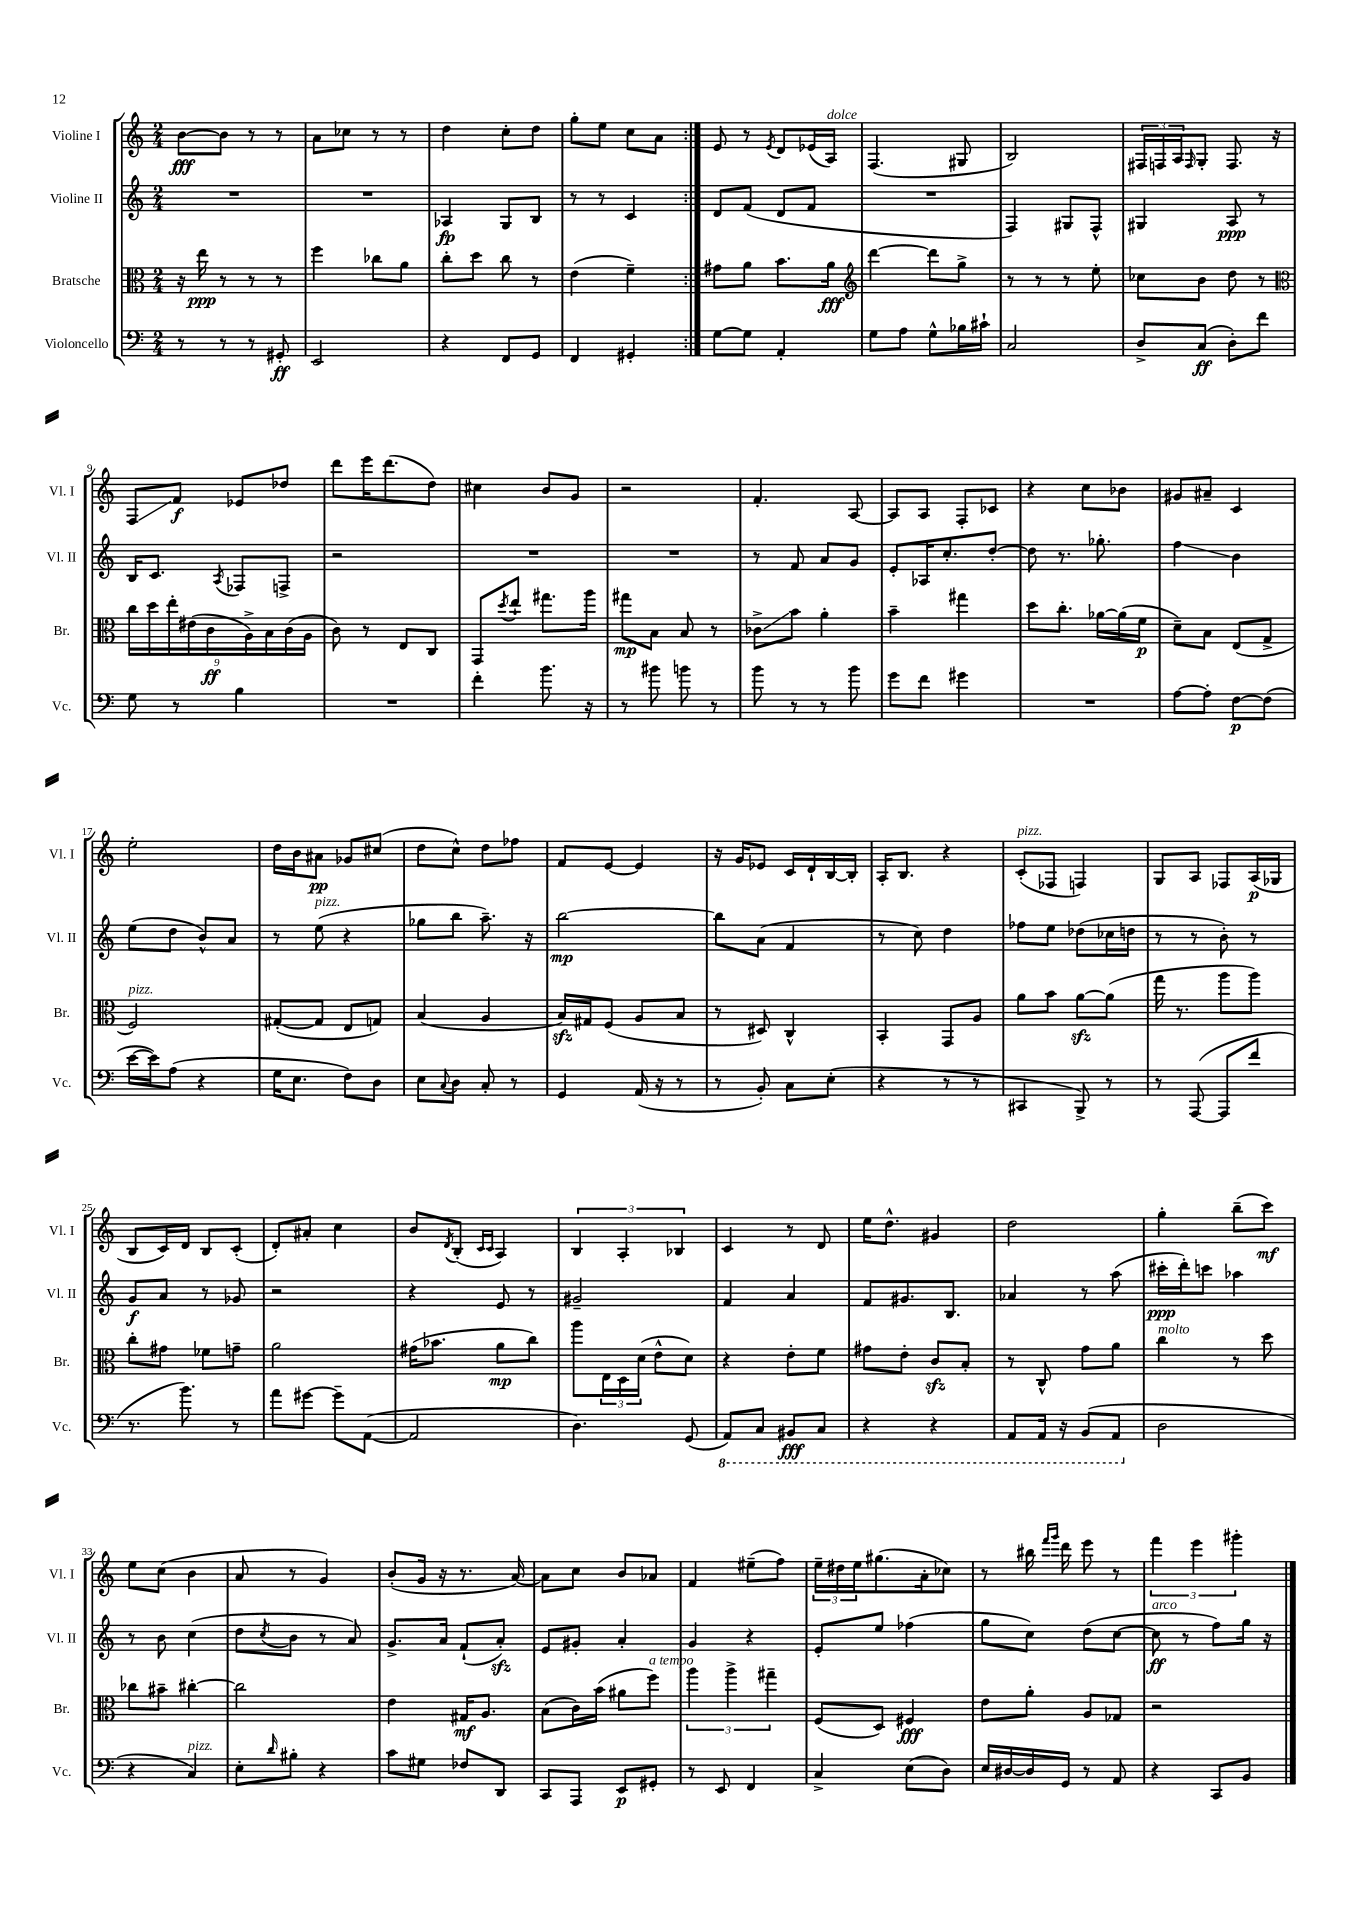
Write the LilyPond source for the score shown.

<<
\new StaffGroup <<
\new Staff = "s0" \with { instrumentName = "Violine I" shortInstrumentName = "Vl. I" } {
    \clef treble \key c \major \numericTimeSignature \time 2/4
    \repeat volta 2 { b'8~\fff b'8 r8 r8 |
    a'8 ces''8 r8 r8 |
    d''4 c''8-. d''8 |
    g''8-. e''8 c''8 a'8 | }
    e'8 r8 \acciaccatura { e'8 } d'8 ees'16( a16^\markup { \italic "dolce" }) |
    f4.( gis8 |
    b2) |
    \tuplet 3/2 { fis16 f16 a16 } \grace { f16 } g8-. f8. r16 |
    f8\glissando f'8\f ees'8 des''8 |
    d'''8 e'''16 d'''8.( d''8) |
    cis''4 b'8 g'8 |
    r2 |
    f'4.-. a8~ |
    a8 a8 f8-. ces'8 |
    r4 c''8 bes'8 |
    gis'8 ais'8-- c'4 |
    e''2-. |
    d''16 b'16 ais'8\pp ges'8 cis''8( |
    d''8 c''8-^) d''8 fes''8 |
    f'8 e'8~ e'4 |
    r16 g'16 ees'8 c'16 d'16-! b16~ b16-. |
    a16-. b8. r4 |
    c'8-.^\markup { \italic "pizz." }( fes8 f4) |
    g8 a8 fes8 a16\p( ges16 |
    b8 c'16) d'16 b8 c'8-.( |
    d'8-.) ais'8-. c''4 |
    b'8 \acciaccatura { d'8 } b8-.( \grace { c'16 c'16 } a4) |
    \tuplet 3/2 { b4 a4-. bes4 } |
    c'4 r8 d'8 |
    e''16 d''8.-^ gis'4 |
    d''2 |
    g''4-. b''8--( c'''8\mf) |
    e''8 c''8( b'4 |
    a'8 r8 g'4) |
    b'8-.( g'16 r16 r8. a'16~) |
    a'8 c''8 b'8 aes'8 |
    f'4 eis''8--( f''8) |
    \tuplet 3/2 { e''16-- dis''16 e''16 } gis''8.( a'16-. ces''8) |
    r8 bis''16 \grace { f'''16 g'''16 } d'''16 e'''8 r8 |
    \tuplet 3/2 { f'''4 e'''4 gis'''4-. } \bar "|." |
}
\new Staff = "s1" \with { instrumentName = "Violine II" shortInstrumentName = "Vl. II" } {
    \clef treble \key c \major \numericTimeSignature \time 2/4
    \repeat volta 2 { R2 |
    R2 |
    aes4\fp g8 b8 |
    r8 r8 c'4 | }
    d'8 f'8( d'8 f'8 |
    R2 |
    f4) gis8 f8-^ |
    gis4 a8\ppp r8 |
    b16 c'8. \acciaccatura { a8 } fes8 f8-> |
    r2 |
    R2 |
    R2 |
    r8 f'8 a'8 g'8 |
    e'8-. aes16 c''8.-. d''8~-. |
    d''8 r8. ges''8.-. |
    f''4\glissando b'4 |
    e''8( d''8 b'8-^) a'8 |
    r8 e''8^\markup { \italic "pizz." }( r4 |
    ges''8 b''8 a''8.--) r16 |
    b''2~\mp |
    b''8 a'8( f'4 |
    r8 c''8) d''4 |
    fes''8 e''8 des''8( ces''16 d''16 |
    r8 r8 b'8-.) r8 |
    g'8\f a'8 r8 ges'8 |
    r2 |
    r4 e'8 r8 |
    gis'2-- |
    f'4 a'4 |
    f'8 gis'8. b8. |
    aes'4 r8 a''8( |
    cis'''16-.\ppp d'''16-.) c'''8 aes''4 |
    r8 b'8 c''4( |
    d''8 \acciaccatura { c''8 } b'8 r8 a'8) |
    g'8.-> a'16 f'8-!( a'8-.\sfz) |
    e'8 gis'8-. a'4-. |
    g'4 r4 |
    e'8-. e''8 fes''4( |
    g''8 c''8) d''8( c''8~ |
    c''8\ff^\markup { \italic "arco" } r8 f''8) g''16 r16 \bar "|." |
}
\new Staff = "s2" \with { instrumentName = "Bratsche" shortInstrumentName = "Br." } {
    \clef alto \key c \major \numericTimeSignature \time 2/4
    \repeat volta 2 { r16 e''16\ppp r8 r8 r8 |
    f''4 ces''8 a'8 |
    c''8-. d''8 c''8 r8 |
    e'4( f'4--) | }
    gis'8 a'8 b'8. a'16\fff |
    \clef treble d'''4~ d'''8 g''8-> |
    r8 r8 r8 e''8-. |
    ces''8 b'8 d''8 r8 |
    \clef alto \tuplet 9/8 { c''16 d''16 e''16-. eis'16( c'16\ff a16->) b16 c'16( a16 } |
    c'8) r8 e8 c8 |
    g,8 \acciaccatura { d''8 } e''8-! gis''8. a''16 |
    gis''8\mp b8 b8 r8 |
    ces'8->\glissando b'8 a'4-. |
    b'4-- gis''4 |
    d''8 c''8.-. aes'16~ aes'16( f'16\p |
    d'8--) b8 e8( g8-> |
    f2^\markup { \italic "pizz." }) |
    gis8~-.( gis8 e8 g8) |
    b4( a4 |
    b16\sfz) gis16 f8( a8 b8 |
    r8 dis8) c4-^ |
    b,4-. g,8 a8 |
    a'8 b'8 a'8~\sfz a'8( |
    g''16 r8. a''8 a''8) |
    c''8-. gis'8 fes'8 g'8-- |
    a'2 |
    gis'16( bes'8. a'8\mp c''8) |
    a''8 \tuplet 3/2 { e16 d16 d'16( } e'8-^ d'8) |
    r4 e'8-. f'8 |
    gis'8 e'8-. c'8\sfz b8-. |
    r8 c8-^ g'8 a'8 |
    c''4^\markup { \italic "molto" } r8 d''8 |
    ces''8 bis'8-- cis''4~-. |
    cis''2 |
    e'4 gis16\mf a8. |
    b8( c'16) b'16( ais'8 f''8^\markup { \italic "a tempo" }) |
    \tuplet 3/2 { a''4 a''4-> gis''4-- } |
    f8( d8) fis4\fff |
    e'8 a'8-. a8 ges8 |
    r2 \bar "|." |
}
\new Staff = "s3" \with { instrumentName = "Violoncello" shortInstrumentName = "Vc." } {
    \clef bass \key c \major \numericTimeSignature \time 2/4
    \repeat volta 2 { r8 r8 r8 gis,8-.\ff |
    e,2 |
    r4 f,8 g,8 |
    f,4 gis,4-. | }
    g8~ g8 a,4-. |
    g8 a8 g8-^ bes16 cis'16-! |
    c2 |
    d8-> c8\ff( d8-.) f'8 |
    g8 r8 b4 |
    R2 |
    f'4-. b'8. r16 |
    r8 bis'8 b'8 r8 |
    b'8 r8 r8 b'8 |
    g'8 f'8 gis'4 |
    R2 |
    a8~ a8-. f8~\p f8( |
    e'16~ e'16) a8( r4 |
    g16 e8. f8) d8 |
    e8 \appoggiatura { c8 } d8 c8-. r8 |
    g,4 a,16( r16 r8 |
    r8 b,8-.) c8 e8-.( |
    r4 r8 r8 |
    cis,4 b,,8->) r8 |
    r8 a,,8~( a,,8 f'8 |
    r8. b'8.) r8 |
    a'8 gis'8~ gis'8-- a,8~( |
    a,2 |
    d4.) g,8( |
    \ottava #-1 a,,8) c,8 bis,,8\fff c,8 |
    r4 r4 |
    a,,8 a,,16 r16 b,,8( a,,8 \ottava #0 |
    d2 |
    r4 c4^\markup { \italic "pizz." }) |
    e8-. \grace { d'16 } bis8-. r4 |
    c'8 gis8 fes8 d,8 |
    c,8 a,,8 e,8\p gis,8-. |
    r8 e,8 f,4 |
    c4-> e8( d8) |
    e16 dis16~ dis16 g,16 r8 a,8 |
    r4 c,8 b,8 \bar "|." |
}
>>
>>
